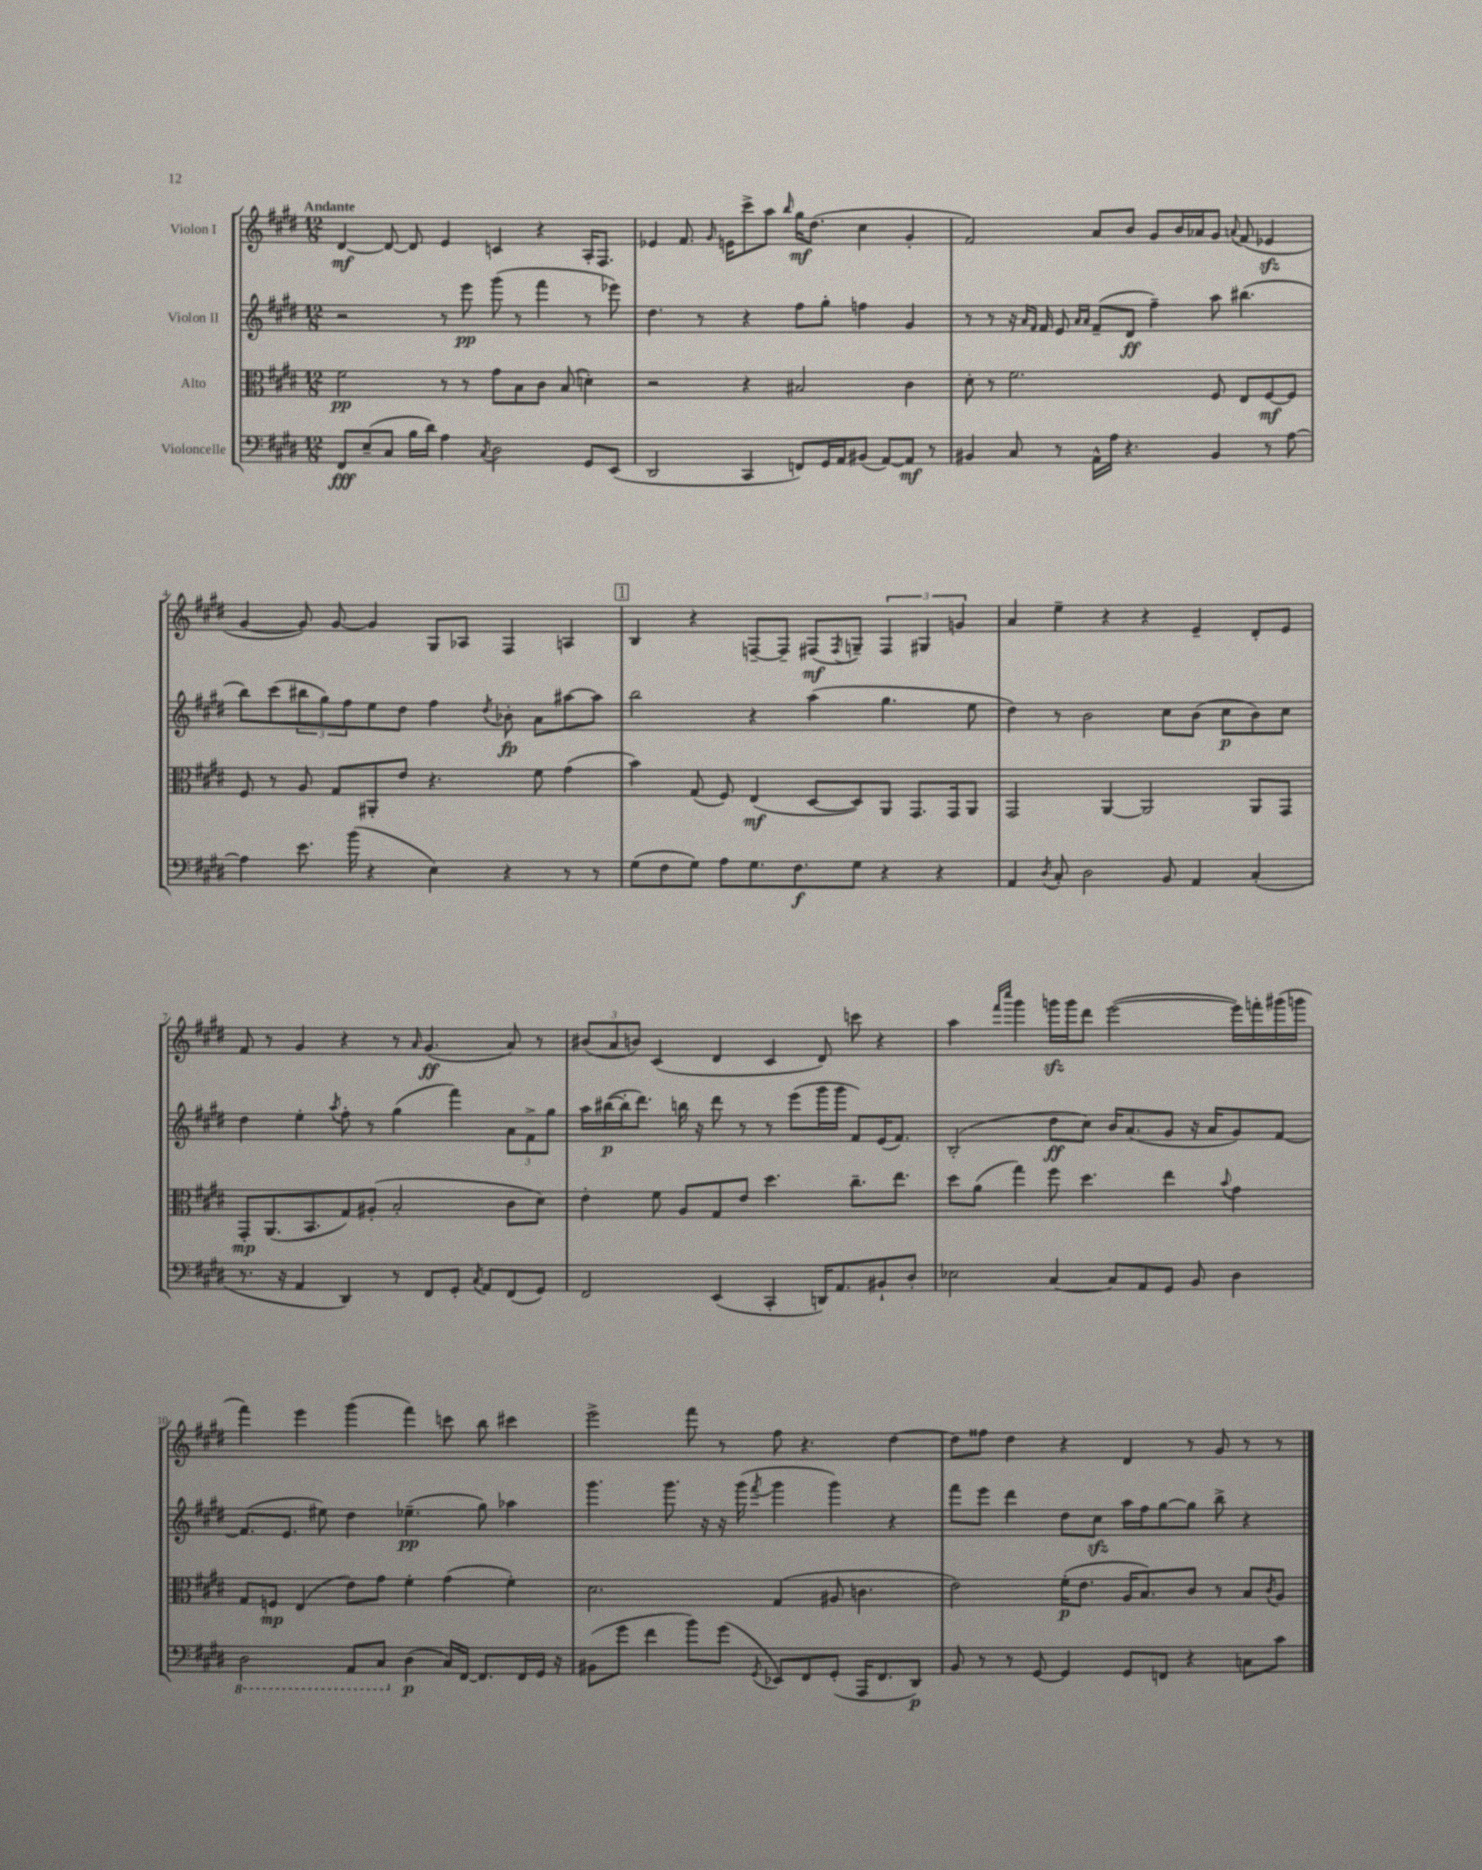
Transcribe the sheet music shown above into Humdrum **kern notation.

**kern	**kern	**kern	**kern
*staff4	*staff3	*staff2	*staff1
*clefF4	*clefC3	*clefG2	*clefG2
*k[f#c#g#d#]	*k[f#c#g#d#]	*k[f#c#g#d#]	*k[f#c#g#d#]
*M12/8	*M12/8	*M12/8	*M12/8
8FF#	2f#	2r	[4d#
(8E~	.	.	.
8C#	.	.	8d#_
16B	.	.	8d#]
16d#)	.	.	.
4A	8r	8r	4e
.	8r	8eee	.
8qC#	.	.	.
2D#	8g#	(8ggg#	4c
.	8B	8r	.
.	8c#	4fff#	4r
.	(8B	.	.
8GG#	4d')	8r	16A'
.	.	.	8.F#
(8EE	.	8eee-)	.
=	=	=	=
2DD#	2r	4.dd#	4e-
.	.	.	8.f#
.	.	8r	.
.	.	.	16qqg#
.	.	.	16e
4CC#	4r	4r	8ccc#^
.	.	.	8aa
.	.	.	16qqbb
8FF)	2B#	8ff#	16gg#
.	.	.	(8.dd#
16GG#	.	8gg#'	.
16AA	.	.	.
(8BB#	.	4ff	4cc#
[8AA)	.	.	.
8AA]	4c#	4g#	4g#'
8r	.	.	.
=	=	=	=
4BB#	8d#'	8r	2f#)
.	8r	8r	.
8C#	2.f#	16r	.
.	.	16qqa	.
.	.	16qqf#	.
.	.	16f#	.
8r	.	8e	.
.	.	16qqa	.
.	.	16qqa	.
16AA^^	.	(8f#~	8a
16A	.	.	.
4.r	.	8d#	8b
.	.	4ff#~)	8g#
.	.	.	16b
.	.	.	16a-
4BB#	8F#	8aa	8g#
.	.	.	8qqa
.	8E	(4.bb#	(8f#
8r	[8F#	.	4e-
[8A	8F#]	.	.
=	=	=	=
4A]	8F#	8bb)	[4g#
.	8r	(8ccc#	.
8.e	8A	12bb#	8g#])
.	.	12gg#)	.
.	8G#	.	[8g#
.	.	12ff#	.
(16b	.	.	.
4r	8AA#'	8ee	4g#]
.	8e	8dd#	.
4E)	4.r	4ff#	8G#
.	.	.	8A-
.	.	8qdd#	.
4r	.	8b-'	4F#
.	8f#	8a	.
8r	(4g#	[8aa#	4A
8r	.	8aa#]	.
=	=	=	=
(8G#	4b)	2bb	4B
8F#	.	.	.
8G#)	(8G#	.	4r
8A	8F#)	.	.
8.G#	(4E	4r	[8F~
.	.	.	8F~]
8.F#	.	.	.
.	[8D#	(4aa	(8F#
.	.	.	8qF#
8G#	8D#])	.	8G~)
4r	8AA	4.gg#	6F#
.	8.GG#	.	.
.	.	.	6G#
4r	.	.	.
.	16GG#	.	.
.	.	.	6g
.	8AA	8ee	.
=	=	=	=
4AA	2GG#	4dd#)	4a
8qD#	.	.	.
8C#'	.	8r	4ee~
2D#	.	2b	.
.	[4AA	.	4r
.	2AA]	.	4r
8BB	.	8cc#	.
4AA	.	(8b	4e~
.	.	8cc#	.
(4C#'	8AA	8b)	8d#'
.	8GG#	8cc#	8e
=	=	=	=
8.r	8GG#'	4dd#	8f#
.	(8.AA	.	8r
16r	.	.	.
4AA	.	4ee'	4g#
.	8.BB	.	.
.	.	8qaa	.
4DD#)	8G#)	8ff#'	4r
.	(8A#'	8r	.
8r	2B'	(4gg#	8r
.	.	.	16qqa
8FF#	.	.	(4.g#
8GG#'	.	4fff#)	.
8qC#	.	.	.
8AA	.	.	.
(8FF#	8c#	12a	8a)
.	.	12f#^	.
8GG#)	8d#)	.	8r
.	.	12gg#	.
=	=	=	=
2FF#	4e'	16aa	(12b#
.	.	([16bb#	.
.	.	.	12a
.	.	16bb#']	.
.	.	.	12b)
.	.	8.ddd#)	.
.	8f#	.	(4c#
.	8A	16bb	.
.	.	16r	.
(4EE	8G#	8ddd#	4d#
.	8e	8r	.
4CC#'	4.dd#	8r	4c#
.	.	(8eee	.
16DD)	.	16ggg#	8d#)
8.AA	.	16ggg#	.
.	8.cc#~	8f#)	8ccc
8BB#`	.	(16e	4r
.	8.ee	8.f#)	.
8D#'	.	.	.
=	=	=	=
2E-	8dd#	(2B'	4aa
.	(8a	.	.
.	.	.	16qqfff#
.	.	.	16qqcccc#
.	4gg#)	.	4ggg#
[4C#	8ff#	8dd#	16ggg
.	.	.	16ggg
.	4.dd#	8cc#)	8ddd#
8C#]	.	16b	([2eee
.	.	(8.a	.
8AA	.	.	.
8GG#	4ee	8g#	.
8BB	.	16r	.
.	.	16a	.
.	8qqb	.	.
4D#	4g#	8g#)	16eee])
.	.	.	16fff'
.	.	[8f#	(16ggg#
.	.	.	16ggg
=	=	=	=
2DD#	8G#	(8.f#]	4fff#)
.	8F	.	.
.	.	8.e	.
.	(4E	.	4eee
.	.	8ee#)	.
8AAA	8e)	4dd#	(4ggg#
8CC#	8g#	.	.
(4D#	4f#'	(4.ee-~	4fff#)
16C#)	(4g#	.	8ccc
[16FF#	.	.	.
8.FF#]	.	8gg#)	8bb
.	4f#')	4aa-	4ccc#
16FF#	.	.	.
16GG#	.	.	.
16r	.	.	.
=	=	=	=
(8BB#	2.d#	4.ggg#	2eee^
8g#	.	.	.
4f#	.	.	.
.	.	8.ggg#	.
8b)	.	.	8fff#
.	.	16r	.
(8g#	.	16r	8r
.	.	(16ggg#	.
8qGG#	.	8qfff#	.
8EE-)	(4G#	4ggg#	8ff#
8FF#	.	.	4.r
(8GG#'	8A#	4ggg#)	.
16AAA	4.c	.	.
8.FF#	.	.	.
.	.	4r	[4dd#
8DD#)	.	.	.
=	=	=	=
8BB	2e)	8fff#	8dd#]
8r	.	8eee	8ff##
8r	.	4ddd#	4dd#
[8GG#	.	.	.
4GG#]	(16f#'	8dd#	4r
.	8.e	.	.
.	.	8cc#	.
8GG#	16A	16aa	4d#
.	8.B)	16ff#	.
8FF	.	[8gg#	.
4r	8c#	8gg#]	8r
.	8r	8bb^	8g#
8C	8B	4r	8r
.	8qc#	.	.
8c#	8A	.	8r
==	==	==	==
*-	*-	*-	*-
